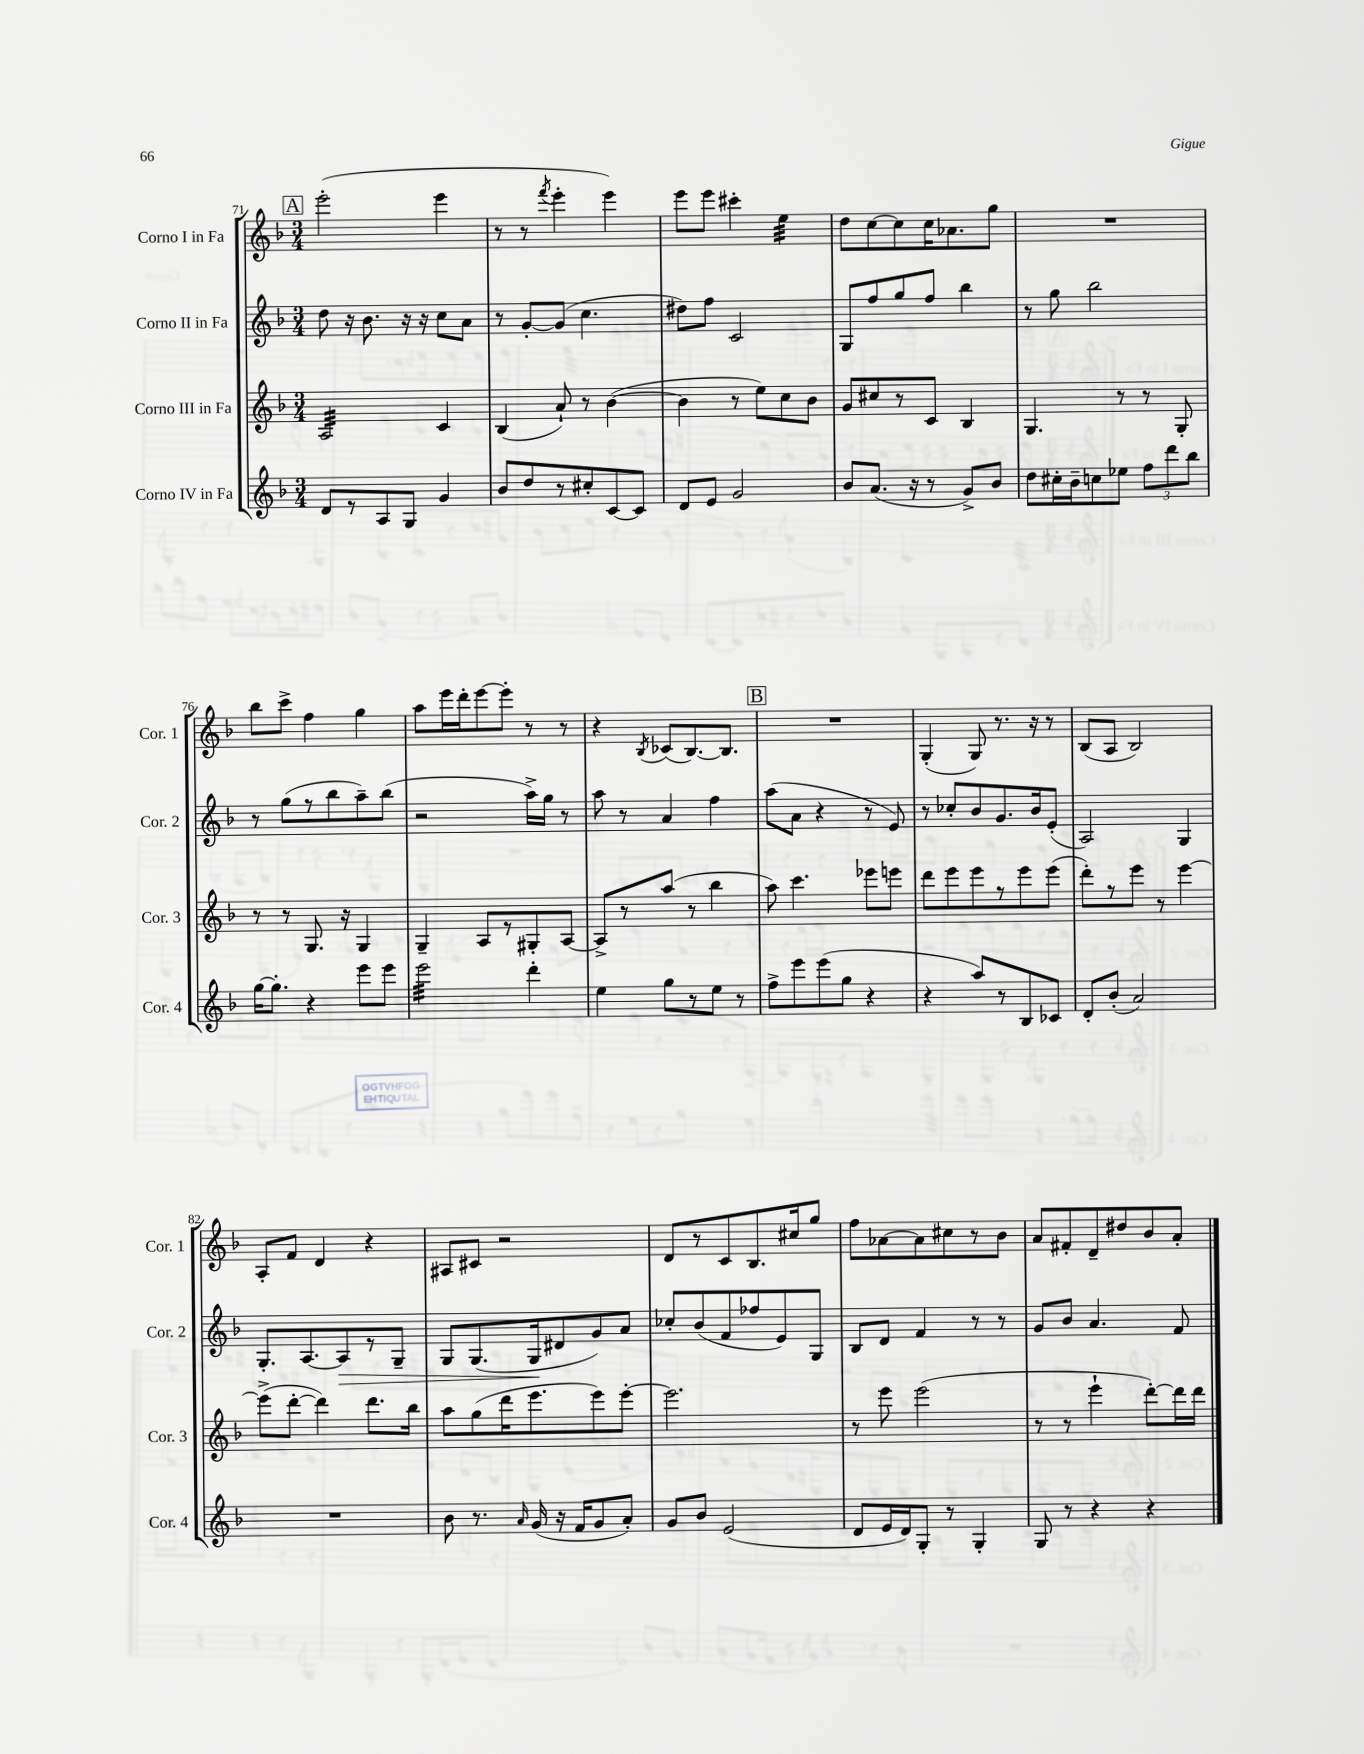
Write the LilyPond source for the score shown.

<<
\new StaffGroup <<
\new Staff = "s0" \with { instrumentName = "Corno I in Fa" shortInstrumentName = "Cor. 1" } {
    \clef treble \key f \major \numericTimeSignature \time 3/4
    \autoBeamOff \mark \markup { \box "A" } e'''2-.( e'''4 |
    r8 r8 \acciaccatura { f'''8 } e'''4-. e'''4) |
    e'''8[ e'''8] cis'''4-. e''4:32 |
    d''8[ c''8~ c''8 c''16 aes'8. g''8] |
    R2. |
    bes''8[ c'''8]-> f''4 g''4 |
    a''8[ e'''16 d'''16-. e'''8~ e'''8]-. r8 r8 |
    r4 \acciaccatura { bes8 } ces'8[( bes8.~) bes8.] |
    \mark \markup { \box "B" } R2. |
    g4-.( g8) r8. r16 r8 |
    bes8[( a8] bes2) |
    a8[-. f'8] d'4 r4 |
    ais8[ cis'8] r2 |
    d'8[ r8 c'8 bes8. cis''16 g''8] |
    f''8[ aes'8~ aes'8 cis''8 r8 bes'8] |
    a'8[ fis'8-. d'8-- dis''8 bes'8 a'8]-. \bar "|." |
}
\new Staff = "s1" \with { instrumentName = "Corno II in Fa" shortInstrumentName = "Cor. 2" } {
    \clef treble \key f \major \numericTimeSignature \time 3/4
    \autoBeamOff \mark \markup { \box "A" } d''8 r16 bes'8. r16 r16 c''8[ a'8] |
    r8 g'8[~-. g'8]( c''4. |
    dis''8[) f''8] c'2 |
    g8[ f''8 g''8 f''8] bes''4 |
    r8 g''8 bes''2 |
    r8 g''8[( r8 bes''8 a''8--) bes''8]( |
    r2 a''16[->) g''16] r8 |
    a''8 r8 a'4 f''4 |
    \mark \markup { \box "B" } a''8[( a'8] r4 r8 e'8) |
    r8 ces''8[-. bes'8 g'8. bes'16 e'8]-.( |
    a2) g4 |
    g8.[-. a8.~ a8\> r8 g8]-- |
    g8[ g8.( g16\! dis'8 g'8) a'8] |
    ces''8[-. bes'8( f'8 fes''8 e'8) g8] |
    bes8[ d'8] f'4 r8 r8 |
    g'8[ bes'8] a'4. f'8 \bar "|." |
}
\new Staff = "s2" \with { instrumentName = "Corno III in Fa" shortInstrumentName = "Cor. 3" } {
    \clef treble \key f \major \numericTimeSignature \time 3/4
    \autoBeamOff \mark \markup { \box "A" } a2:32 c'4 |
    bes4( a'8-!) r8 bes'4~( |
    bes'4 r8 e''8[) c''8 bes'8] |
    g'8[ cis''8 r8 c'8] bes4 |
    g4. r8 r8 g8-. |
    r8 r8 g8. r16 g4 |
    g4-- a8[ r8 gis8-. a8]~ |
    a8[-> r8 a''8]( r8 bes''4 |
    \mark \markup { \box "B" } a''8) c'''4. ees'''8[ e'''8] |
    d'''8[ e'''8 e'''8 r8 e'''8 e'''8]( |
    d'''8[-.) r8 e'''8] r8 e'''4~ |
    e'''8[->( d'''8]~-. d'''4) d'''8.[ bes''16] |
    a''8[ g''8( d'''16 e'''8. e'''8) e'''8]~-. |
    e'''2. |
    r8 e'''8 e'''2( |
    r8 r8 e'''4-! d'''8[~-.) d'''16 d'''16] \bar "|." |
}
\new Staff = "s3" \with { instrumentName = "Corno IV in Fa" shortInstrumentName = "Cor. 4" } {
    \clef treble \key f \major \numericTimeSignature \time 3/4
    \autoBeamOff \mark \markup { \box "A" } d'8[ r8 a8 g8] g'4 |
    bes'8[ d''8 r8 cis''8-. c'8~ c'8] |
    d'8[ e'8] g'2 |
    bes'8[ a'8.]( r16 r8 g'8[->) bes'8] |
    d''8[ cis''16-. bes'16-- c''8 ees''8] \tuplet 3/2 { f''8[ d'''8 bes''8] } |
    g''16[~ g''8.]-. r4 e'''8[ e'''8] |
    e'''2:32 d'''4-. |
    e''4 g''8[ r8 e''8] r8 |
    \mark \markup { \box "B" } f''8[-> e'''8 e'''8( g''8] r4 |
    r4 a''8[) r8 bes8 ces'8] |
    d'8[-. bes'8]-.( a'2) |
    R2. |
    bes'8 r8. \grace { a'16 } g'16( r16 f'16[ g'8 a'8]-.) |
    g'8[ bes'8] e'2( |
    d'8[ e'16 d'16) g8]-. r8 g4-. |
    g8 r8 r4 r4 \bar "|." |
}
>>
>>
\layout { \context { \Score currentBarNumber = #71 } }
